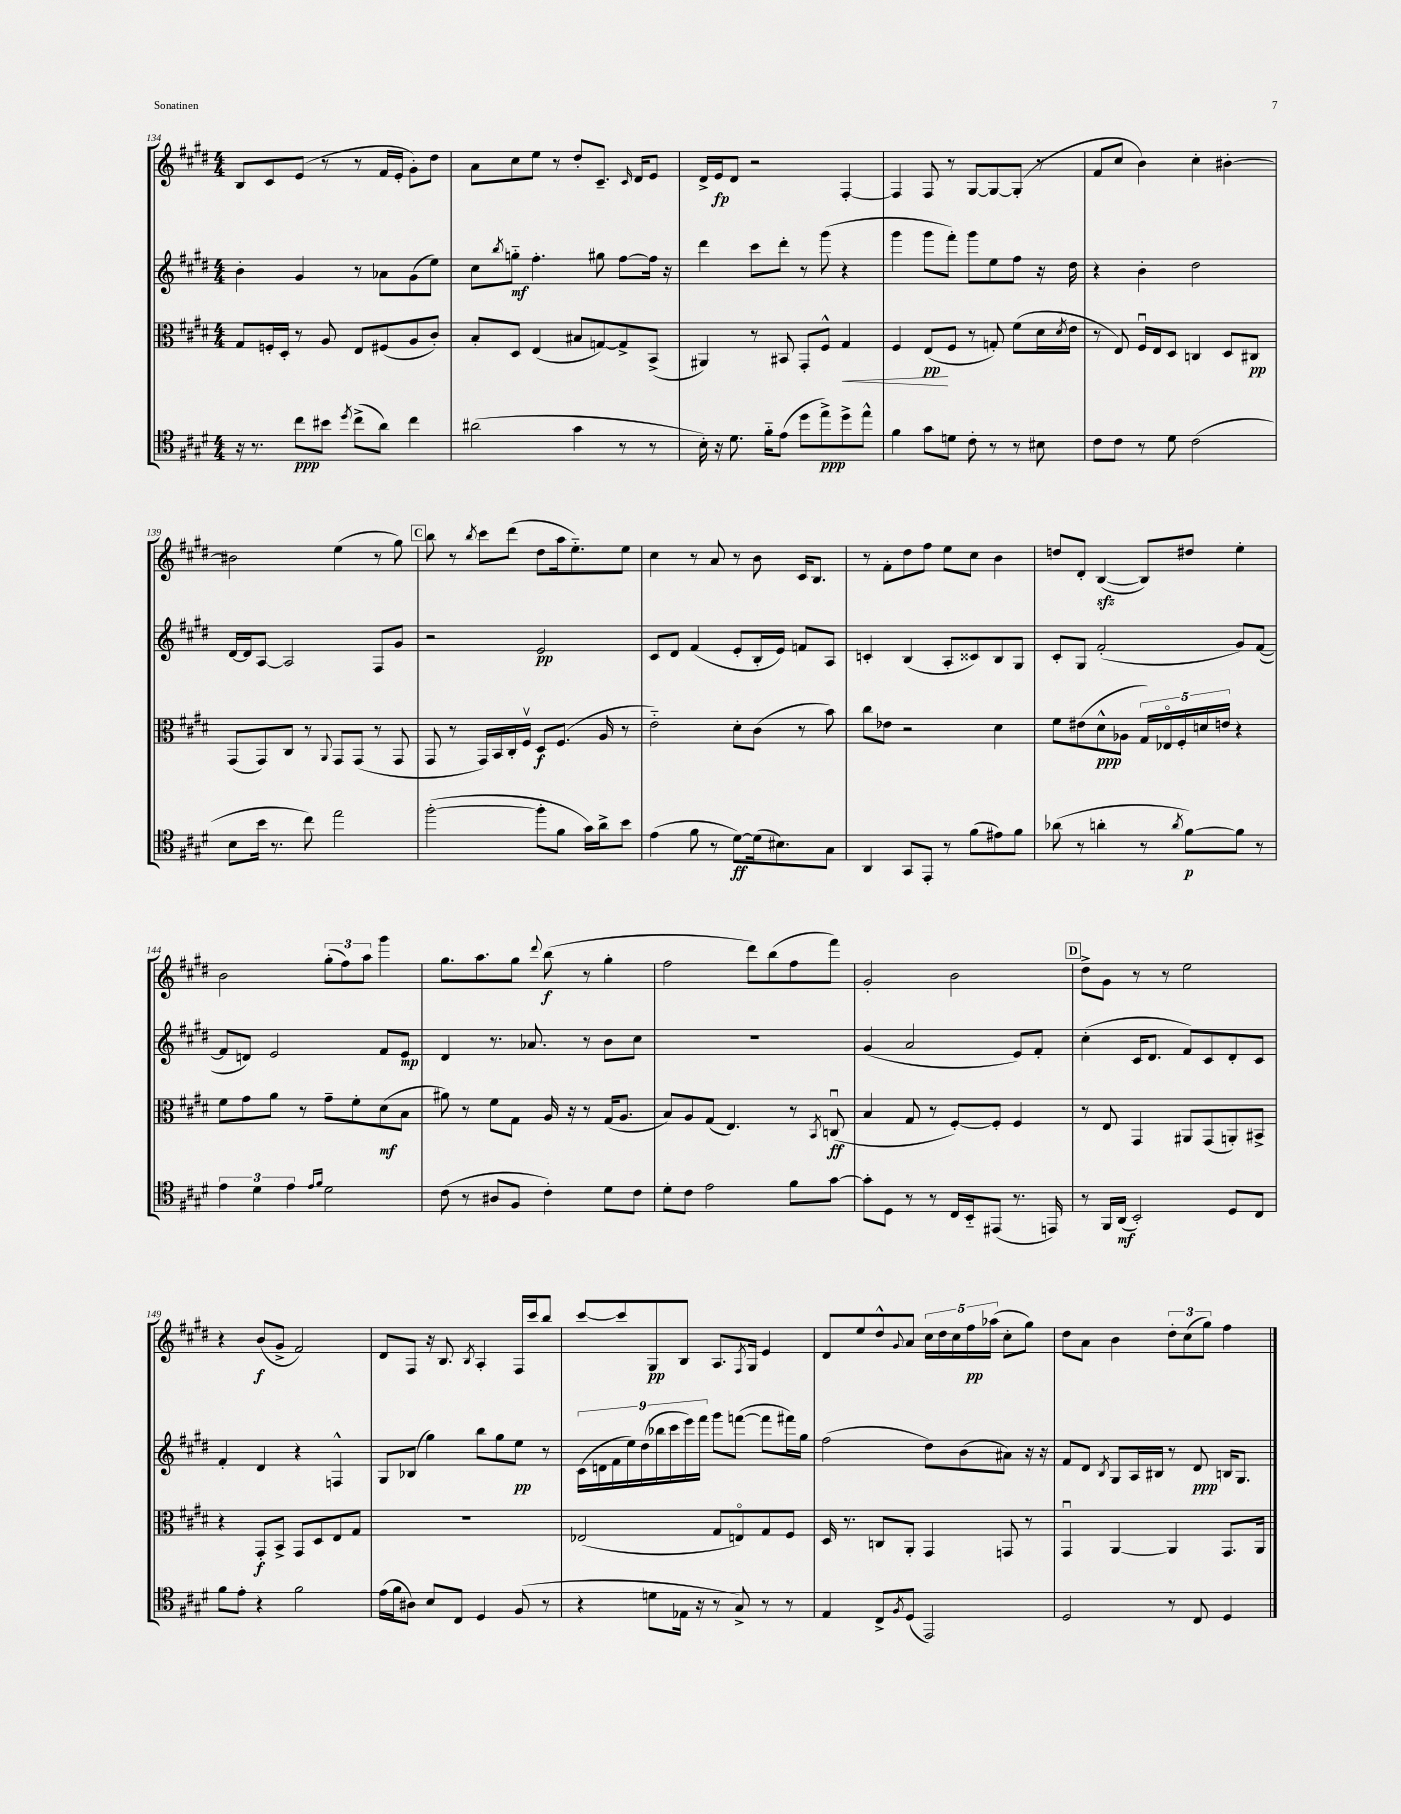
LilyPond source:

<<
\new StaffGroup <<
\new Staff = "s0" {
    \clef treble \key e \major \numericTimeSignature \time 4/4
    b8 cis'8 e'8( r8 r8 fis'16 e'16-. gis'8-.) dis''8 |
    a'8 cis''8 e''8 r8 dis''8-. cis'8.-- \grace { cis'16 } dis'16 e'8 |
    dis'16-> e'16\fp dis'8 r2 fis4~-. |
    fis4 fis8 r8 gis8~ gis8~ gis8-.( r8 |
    fis'8 cis''8 b'4) cis''4-. bis'4~-. |
    bis'2 e''4( r8 gis''8) |
    \mark \markup { \box "C" } b''8 r8 \acciaccatura { b''8 } cis'''8 dis'''8( dis''8 a''16 e''8.-_) e''8 |
    cis''4 r8 a'8 r8 b'8 cis'16 b8. |
    r8 fis'8-. dis''8 fis''8 e''8 cis''8 b'4 |
    d''8 dis'8-. b4~\sfz( b8) dis''8 e''4-. |
    b'2 \tuplet 3/2 { gis''8-.( fis''8) a''8 } gis'''4 |
    gis''8. a''8. gis''8 \appoggiatura { dis'''8 } b''8\f( r8 gis''4-. |
    fis''2 dis'''8) b''8( fis''8 fis'''8) |
    gis'2-. b'2 |
    \mark \markup { \box "D" } dis''8-> gis'8 r8 r8 e''2 |
    r4 b'8\f( gis'8-> fis'2) |
    dis'8 fis8 r16 b8. \acciaccatura { b8 } a4-. fis16 cis'''16 b''8 |
    cis'''8~ cis'''8 gis8\pp b8 a8. \acciaccatura { fis8 } gis16 e'4 |
    dis'8 e''8 dis''8-^ \appoggiatura { gis'8 } a'8 \tuplet 5/4 { cis''16 dis''16 cis''16 fis''16\pp aes''16( } cis''8-. gis''8) |
    dis''8 a'8 b'4 \tuplet 3/2 { dis''8-. cis''8( gis''8) } fis''4 \bar "|." |
}
\new Staff = "s1" {
    \clef treble \key e \major \numericTimeSignature \time 4/4
    b'4-. gis'4 r8 aes'8 gis'8( e''8) |
    cis''8 \acciaccatura { b''8 } g''8-_\mf fis''4.-. gis''8 fis''8~ fis''16 r16 |
    dis'''4 cis'''8 dis'''8-. r8 gis'''8( r4 |
    gis'''4 gis'''8 fis'''8-.) gis'''8 e''8 fis''8 r16 dis''16 |
    r4 b'4-. dis''2 |
    dis'16~ dis'16 a8~ a2 fis8 gis'8 |
    \mark \markup { \box "C" } r2 e'2\pp |
    cis'8 dis'8 fis'4( e'8-. b16-. e'16) f'8 a8 |
    c'4-. b4( a8-. cisis'8) b8 gis8 |
    cis'8-. gis8 fis'2-.( gis'8) fis'8~( |
    fis'8 d'8) e'2 fis'8 e'8\mp |
    dis'4 r8. aes'8. r8 b'8 cis''8 |
    R1 |
    gis'4( a'2 e'8) fis'8-. |
    \mark \markup { \box "D" } cis''4-.( cis'16 dis'8. fis'8) cis'8 dis'8-. cis'8 |
    fis'4-. dis'4 r4 f4-^ |
    gis8 bes8( gis''4) b''8 gis''8 e''8\pp r8 |
    \tuplet 9/8 { cis'16( d'16 fis'16 e''16) dis''16( bes''16 cis'''16 e'''16) fis'''16 } gis'''8 f'''8~( f'''8 fis'''16) gis''16 |
    fis''2( dis''8) b'8( ais'8) r16 r16 |
    fis'8 dis'8 \acciaccatura { b8 } gis8 a16 bis16 r8 dis'8\ppp b16 gis8. \bar "|." |
}
\new Staff = "s2" {
    \clef alto \key e \major \numericTimeSignature \time 4/4
    gis8 f16-. dis16-. r8 a8 e8 fis8( a8 cis'8-.) |
    b8-. dis8 e4( bis8 g8~) g8-> b,8->( |
    ais,4) r8 bis,8 gis,8-. fis8-^ gis4\< |
    fis4 e8\pp\!( fis8 r8 g8-.) fis'8( dis'16 \acciaccatura { dis'8 } e'16 |
    r8 e8) fis16\downbow e16 dis8 c4 dis8 cis8\pp |
    gis,8( gis,8) cis8 r8 \appoggiatura { a,8 } gis,8 gis,8( r8 gis,8 |
    \mark \markup { \box "C" } gis,8 r8 gis,16) b,16 cis16-. fis16\upbow dis8\f fis8.( a16 r8 |
    e'2-_) dis'8-. cis'8( r8 b'8) |
    cis''8 ees'8 r2 dis'4 |
    fis'8 eis'8( dis'8-^\ppp aes8 \tuplet 5/4 { gis16) ees16\flageolet fis16-. d'16 e'16 } r4 |
    fis'8 gis'8 a'8 r8 gis'8-- fis'8-. dis'8\mf( b8 |
    ais'8) r8 fis'8 gis8 a16 r16 r8 gis16( a8. |
    b8) a8 gis8( e4.) r8 \acciaccatura { b,8 } c8\downbow\ff( |
    b4 gis8 r8 fis8~-.) fis8-. fis4 |
    \mark \markup { \box "D" } r8 e8 gis,4 ais,8 gis,8( a,8-.) bis,8-> |
    r4 gis,8-.\f b,8-> gis,8 dis8 e8 gis8 |
    R1 |
    ees2( gis8 e8\flageolet) gis8 fis8 |
    dis16 r8. c8 a,8-. gis,4 g,8 r8 |
    gis,4\downbow a,4~ a,4 gis,8. a,16 \bar "|." |
}
\new Staff = "s3" {
    \clef tenor \key e \major \numericTimeSignature \time 4/4
    r16 r8. cis''8\ppp bis'8 \acciaccatura { dis''8 } cis''8->( a'8) cis''4 |
    ais'2( gis'4 r8 r8 |
    b16-.) r16 dis'8. fis'16-_ e'8( dis''8 e''8->\ppp) dis''8-> e''8-^ |
    fis'4 gis'8 d'8 cis'8-. r8 r8 bis8 |
    cis'8 cis'8 r8 dis'8 cis'2( |
    b8 b'16 r8. cis''8) e''2 |
    \mark \markup { \box "C" } fis''2~-.( fis''8-. fis'8 gis'16) a'16-> b'8 |
    e'4( fis'8 r8 dis'8~\ff) dis'16( bis8.) gis8 |
    a,4 gis,8 e,8-. r8 fis'8( eis'8) fis'8 |
    aes'8( r8 a'4-. r8 \acciaccatura { a'8 } fis'8~\p) fis'8 r8 |
    \tuplet 3/2 { e'4 dis'4 e'4 } \grace { e'16 fis'16 } dis'2 |
    cis'8( r8 ais8 fis8 cis'4-.) dis'8 cis'8 |
    dis'8-. cis'8 e'2 fis'8 gis'8~ |
    gis'8-. dis8 r8 r8 cis16 b,16-_ eis,8( r8. e,16) |
    \mark \markup { \box "D" } r8 fis,16 a,16\mf( b,2-.) dis8 cis8 |
    fis'8 e'8-. r4 fis'2 |
    e'16( fis'16 ais8) b8 cis8 dis4 fis8( r8 |
    r4 d'8 ees16 r16 r8 gis8->) r8 r8 |
    e4 cis8-> \acciaccatura { fis8 } dis8( e,2) |
    dis2 r8 cis8 dis4 \bar "|." |
}
>>
>>
\layout { \context { \Score currentBarNumber = #134 } }
